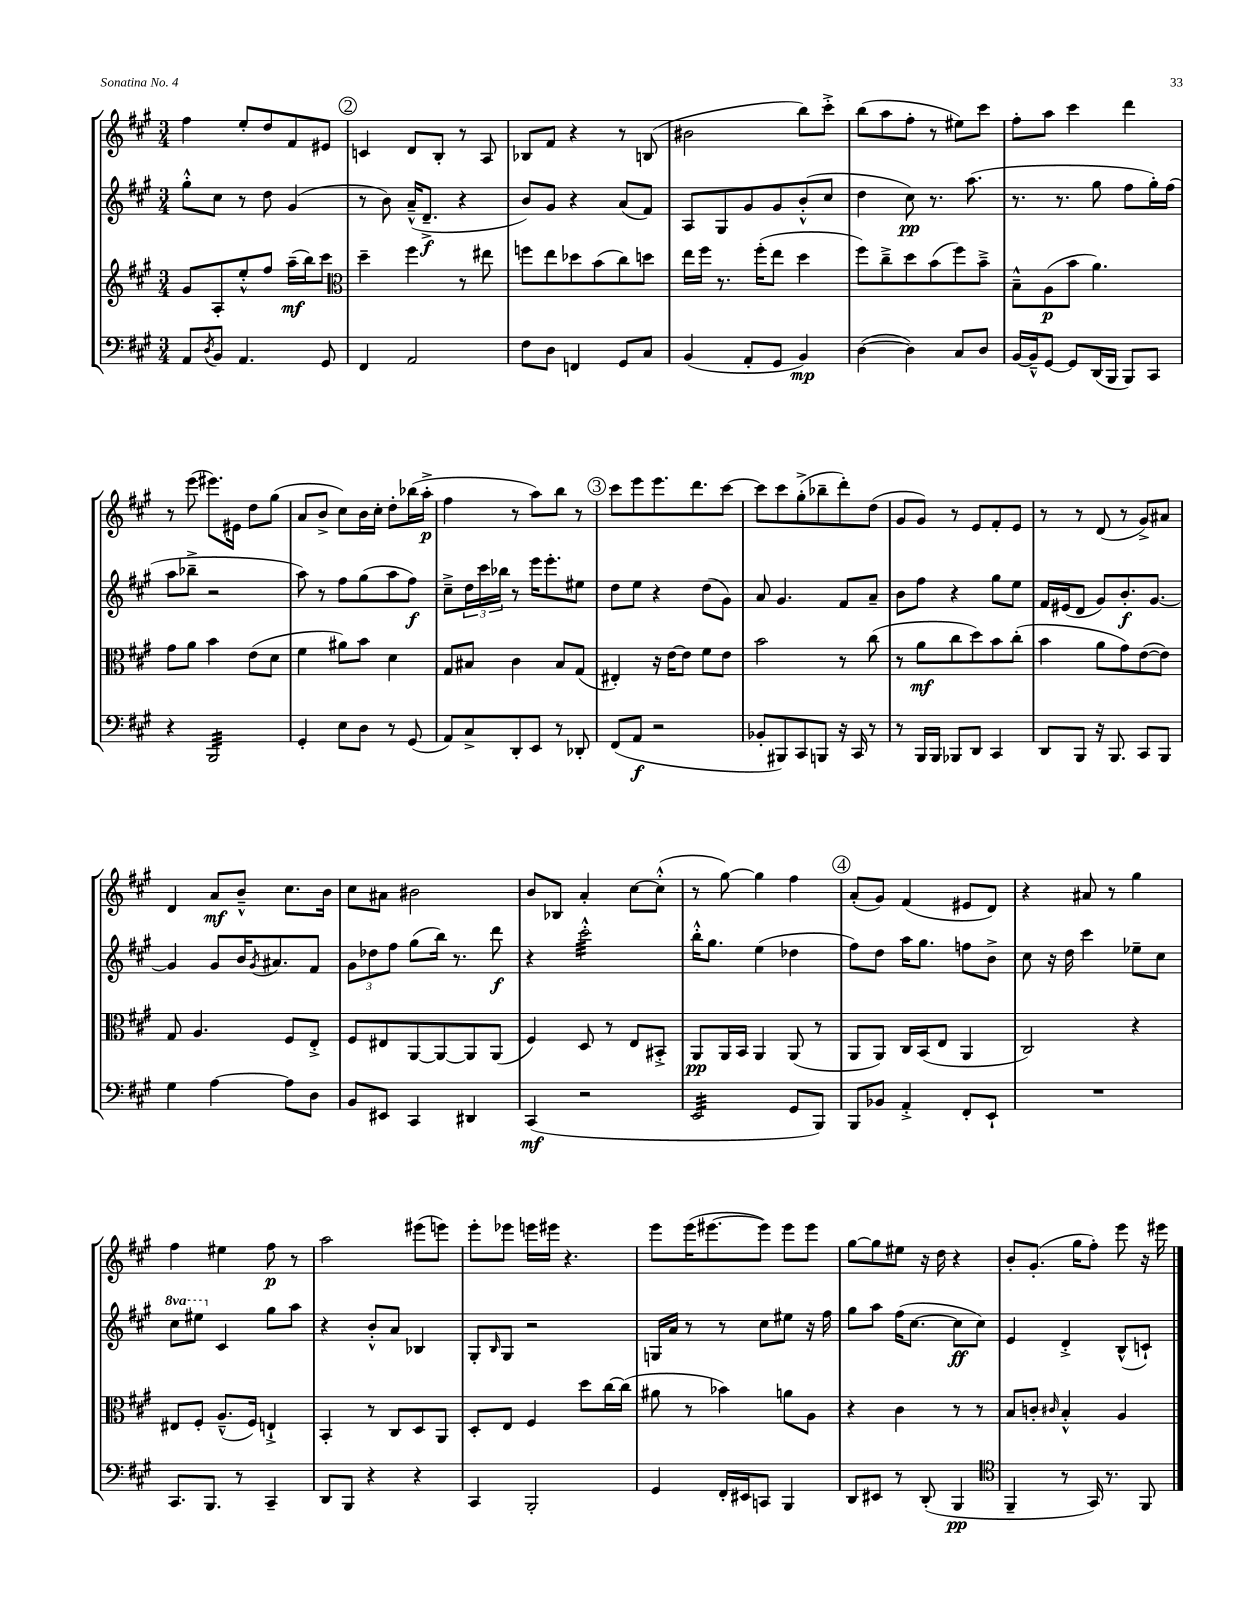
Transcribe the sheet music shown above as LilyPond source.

<<
\new StaffGroup <<
\new Staff = "s0" {
    \clef treble \key a \major \numericTimeSignature \time 3/4
    fis''4 e''8-. d''8 fis'8 eis'8 |
    \mark \markup { \circle "2" } c'4 d'8 b8-. r8 a8 |
    bes8 fis'8 r4 r8 b8( |
    bis'2 b''8) cis'''8-.-> |
    b''8( a''8 fis''8-. r8 eis''8) cis'''8 |
    fis''8-. a''8 cis'''4 d'''4 |
    r8 e'''8( eis'''8.) eis'16 d''8 gis''8( |
    a'8 b'8-> cis''8) b'16 cis''16-. d''8-. bes''16( a''16-.->\p |
    fis''4 r8 a''8) b''8 r8 |
    \mark \markup { \circle "3" } cis'''8 e'''8 e'''8. d'''8. cis'''8~ |
    cis'''8 cis'''8 gis''8-.->( bes''8-- d'''8-.) d''8( |
    gis'8 gis'8) r8 e'8 fis'8-. e'8 |
    r8 r8 d'8( r8 gis'8->) ais'8 |
    d'4 a'8\mf b'8---^ cis''8. b'16 |
    cis''8 ais'8 bis'2 |
    b'8 bes8 a'4-. cis''8~ cis''8-.-^( |
    r8 gis''8~) gis''4 fis''4 |
    \mark \markup { \circle "4" } a'8-.( gis'8) fis'4( eis'8 d'8) |
    r4 ais'8 r8 gis''4 |
    fis''4 eis''4 fis''8\p r8 |
    a''2 eis'''8( e'''8) |
    e'''8-. ees'''8 e'''16 eis'''16 r4. |
    e'''8 e'''16( eis'''8.~ eis'''8) eis'''8 eis'''8 |
    gis''8~ gis''8 eis''8 r16 d''16 r4 |
    b'8-. gis'8.-.( gis''16 fis''8-.) e'''8 r16 eis'''16 \bar "|." |
}
\new Staff = "s1" {
    \clef treble \key a \major \numericTimeSignature \time 3/4 \set Staff.ottavationMarkups = #ottavation-simple-ordinals
    gis''8-.-^ cis''8 r8 d''8 gis'4( |
    \mark \markup { \circle "2" } r8 b'8) a'16---^( d'8.--->\f r4 |
    b'8) gis'8 r4 a'8( fis'8) |
    a8 gis8 gis'8 gis'8 b'8-.-^( cis''8 |
    d''4 cis''8\pp) r8. a''8.( |
    r8. r8. gis''8 fis''8 gis''16-.) fis''16( |
    a''8 bes''8---> r2 |
    a''8) r8 fis''8 gis''8( a''8 fis''8\f) |
    cis''8---> \tuplet 3/2 { d''16 cis'''16 bes''16 } r8 e'''16 e'''8.-. eis''8 |
    \mark \markup { \circle "3" } d''8 e''8 r4 d''8( gis'8) |
    a'8 gis'4. fis'8 a'8-- |
    b'8 fis''8 r4 gis''8 e''8 |
    fis'16 eis'16( d'8 gis'8) b'8.-.\f gis'8.~ |
    gis'4 gis'8 b'16 \acciaccatura { gis'8 } ais'8. fis'8 |
    \tuplet 3/2 { gis'8 des''8 fis''8 } gis''8( b''16) r8. d'''8\f |
    r4 cis'''2:32-.-^ |
    b''16-.-^ gis''8. e''4( des''4 |
    \mark \markup { \circle "4" } fis''8) d''8 a''16 gis''8. f''8 b'8-> |
    cis''8 r16 d''16 cis'''4 ees''8-- cis''8 |
    \ottava #1 cis'''8 eis'''8 \ottava #0 cis'4 gis''8 a''8 |
    r4 b'8-.-^ a'8 bes4 |
    gis8-. \grace { b16 } gis8 r2 |
    g16 a'16 r8 r8 cis''8 eis''8 r16 fis''16 |
    gis''8 a''8 fis''16( cis''8.~ cis''8\ff cis''8) |
    e'4 d'4-.-> b8-^( c'8-!) \bar "|." |
}
\new Staff = "s2" {
    \clef treble \key a \major \numericTimeSignature \time 3/4
    gis'8 a8-. e''8-.-^ fis''8 a''16--\mf( b''16) cis'''8 |
    \mark \markup { \circle "2" } \clef alto d''4-- fis''4 r8 eis''8 |
    f''8 e''8 des''8 b'8( cis''8) d''8 |
    e''16 fis''16 r8. fis''16-.( e''8 d''4 |
    fis''8) cis''8---> d''8 b'8( fis''8) b'8---> |
    b8---^ a8\p( b'8 a'4.) |
    gis'8 a'8 b'4 e'8( d'8 |
    fis'4 ais'8) b'8 d'4 |
    gis8 bis8 cis'4 bis8 gis8( |
    \mark \markup { \circle "3" } eis4-.) r16 e'16~ e'8 fis'8 e'8 |
    b'2 r8 cis''8( |
    r8 a'8\mf cis''8 d''8) b'8 cis''8-.( |
    b'4 a'8 gis'8) e'8~( e'8) |
    gis8 a4. fis8 e8-.-> |
    fis8 eis8 a,8~ a,8~ a,8 a,8( |
    fis4) d8 r8 e8 bis,8-.-> |
    a,8\pp a,16 b,16 a,4 a,8( r8 |
    \mark \markup { \circle "4" } a,8 a,8) cis16 b,16( e8 a,4 |
    cis2) r4 |
    eis8 fis8-. a8.---^( fis16) e4-!-> |
    b,4-. r8 cis8 d8 a,8 |
    d8-. e8 fis4 d''8 cis''16~ cis''16( |
    ais'8 r8 bes'4) a'8 a8 |
    r4 cis'4 r8 r8 |
    b8 c'8-. \grace { cis'16 } b4-.-^ a4 \bar "|." |
}
\new Staff = "s3" {
    \clef bass \key a \major \numericTimeSignature \time 3/4
    a,8 \acciaccatura { d8 } b,8 a,4. gis,8 |
    \mark \markup { \circle "2" } fis,4 a,2 |
    fis8 d8 f,4 gis,8 cis8 |
    b,4( a,8-. gis,8 b,4\mp) |
    d4~( d4) cis8 d8 |
    b,16~ b,16---^ gis,8~ gis,8 d,16( b,,16 b,,8) cis,8 |
    r4 b,,2:32 |
    gis,4-. e8 d8 r8 gis,8( |
    a,8) cis8-> d,8-. e,8 r8 des,8-. |
    \mark \markup { \circle "3" } fis,8( a,8\f r2 |
    bes,8-. bis,,8) cis,8 b,,8 r16 cis,16 r8 |
    r8 b,,16 b,,16 bes,,8 d,8 cis,4 |
    d,8 b,,8 r16 b,,8. cis,8 b,,8 |
    gis4 a4~ a8 d8 |
    b,8 eis,8 cis,4 dis,4 |
    cis,4\mf( r2 |
    e,2:32 gis,8 b,,8) |
    \mark \markup { \circle "4" } b,,8 bes,8 a,4-.-> fis,8-. e,8-! |
    R2. |
    cis,8. b,,8. r8 cis,4-- |
    d,8 b,,8 r4 r4 |
    cis,4 b,,2-. |
    gis,4 fis,16-. eis,16 c,8 b,,4 |
    d,8 eis,8 r8 d,8-.( b,,4\pp |
    \clef tenor fis,4-- r8 gis,16) r8. fis,8 \bar "|." |
}
>>
>>
\layout { \context { \Score \remove "Bar_number_engraver" } }
